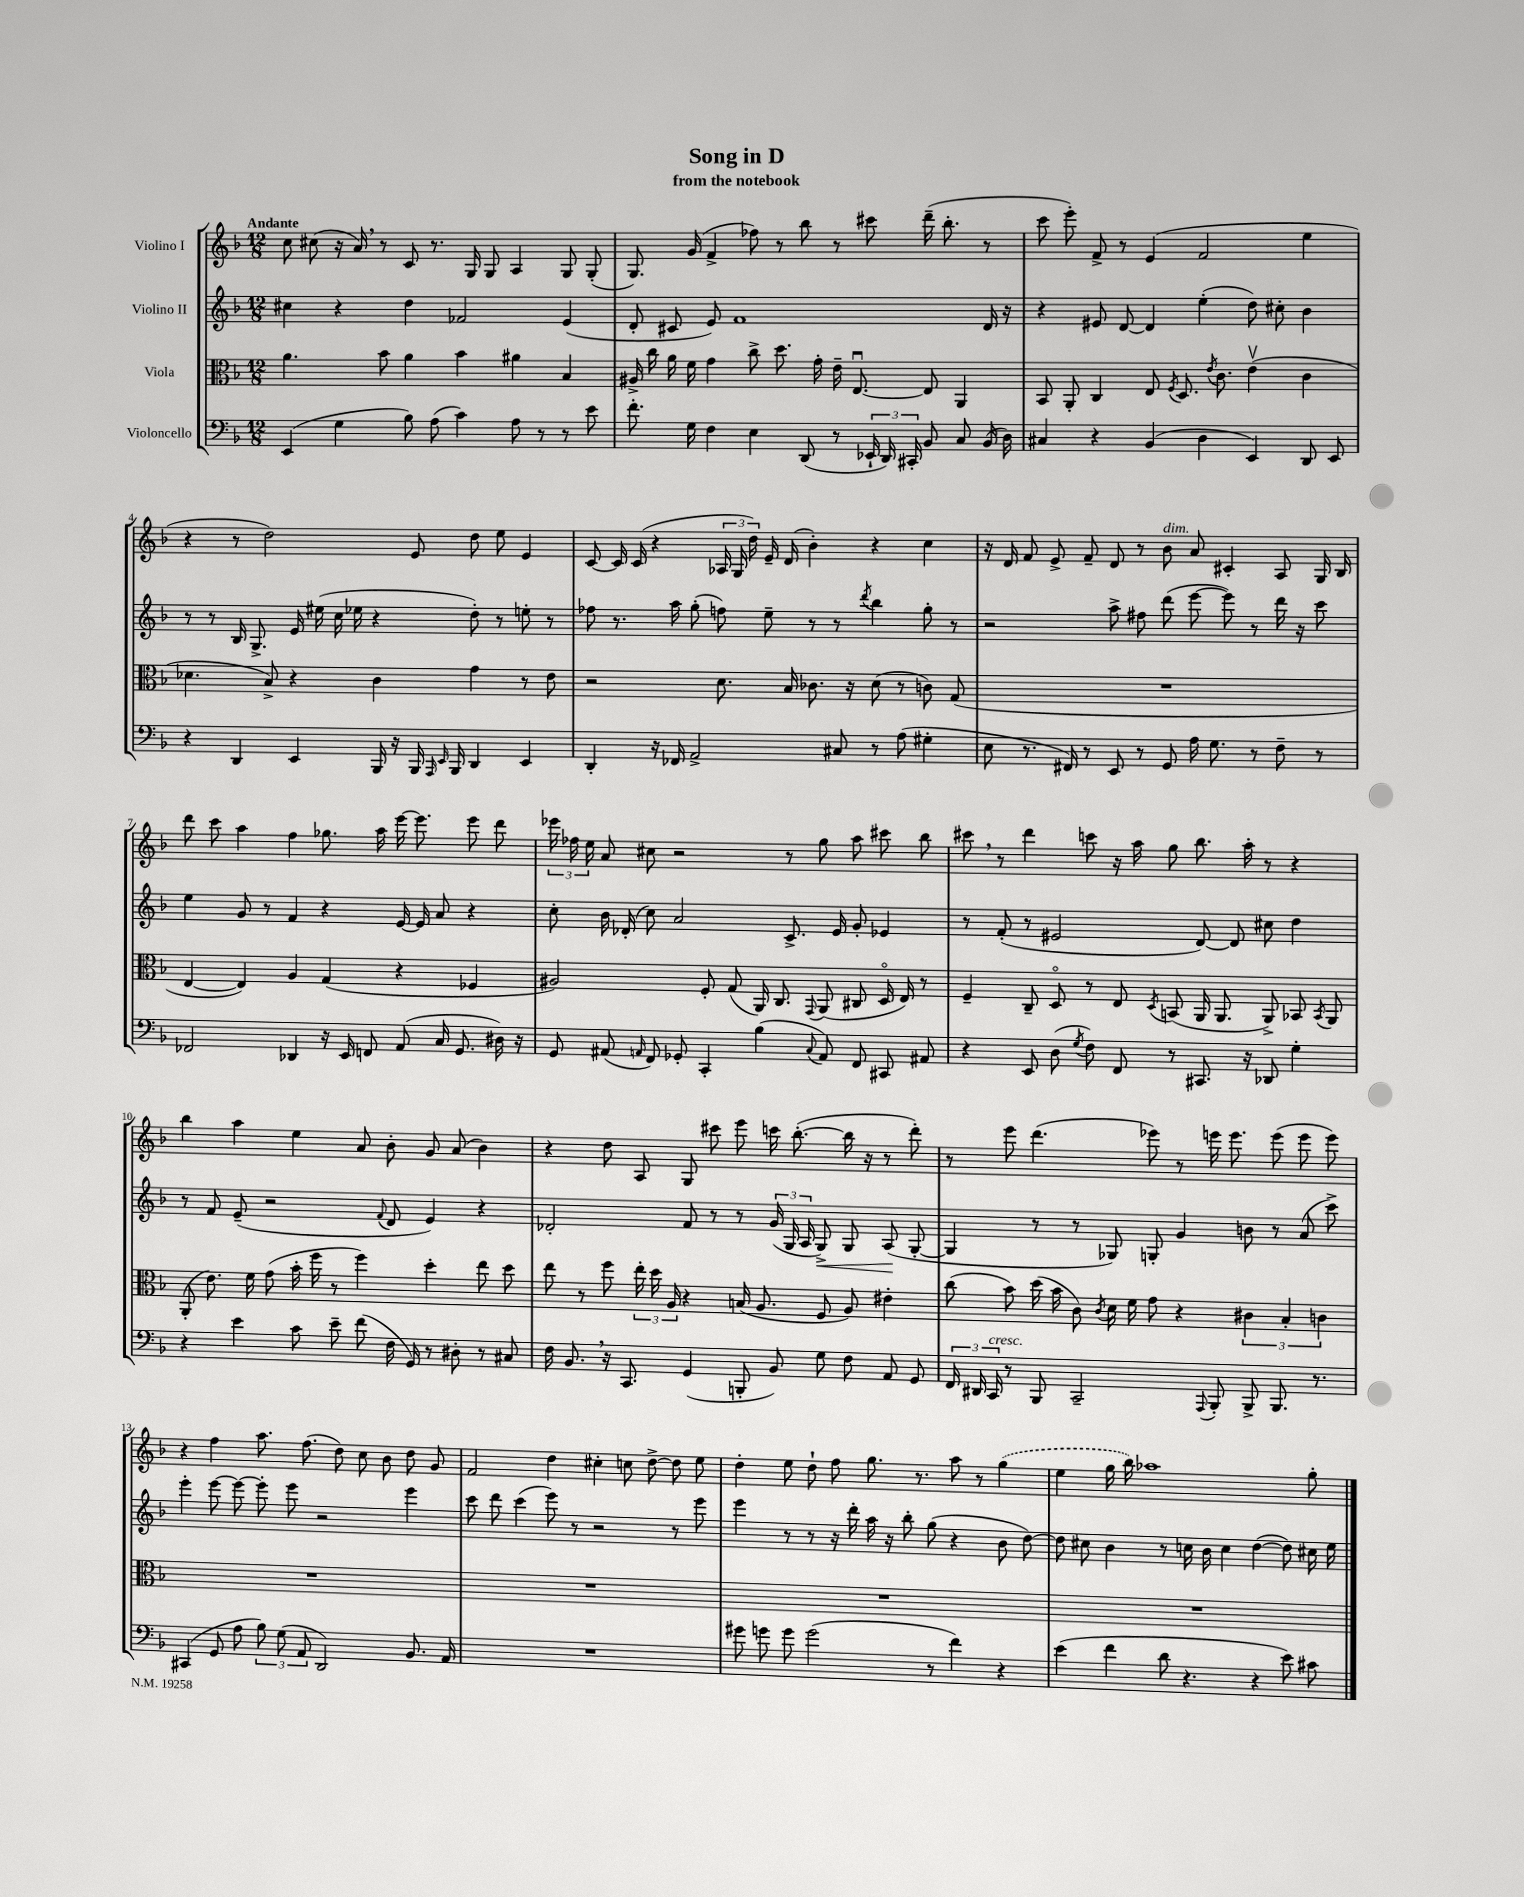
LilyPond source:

\header { title = "Song in D" subtitle = "from the notebook" }
<<
\new StaffGroup <<
\new Staff = "s0" \with { instrumentName = "Violino I" } {
    \clef treble \key f \major \numericTimeSignature \time 12/8 \tempo "Andante"
    \autoBeamOff c''8 cis''8( r16 a'16) \breathe r8 c'8 r8. g16 g8 a4 g8 g8-.( |
    g8.) g'16( f'4-> fes''8) r8 bes''8 r8 cis'''8 d'''16--( bes''8.-. r8 |
    c'''8 e'''8-.) f'8-> r8 e'4( f'2 e''4 |
    r4 r8 d''2) e'8 d''8 e''8 e'4 |
    c'8~ c'16 c'16( r4 \tuplet 3/2 { aes16 g16 d''16) } e'16-- d'16( bes'4-.) r4 c''4 |
    r16 d'16 f'8 e'8-> f'8-- d'8 r8 bes'8^\markup { \italic "dim." } a'8 cis'4-. a8 g16 bes16 |
    d'''8 c'''8 a''4 f''4 ges''8. a''16 e'''16~ e'''8. e'''8 d'''8 |
    \tuplet 3/2 { ees'''16 fes''16 e''16 } a'8 cis''8 r2 r8 g''8 a''8 cis'''8 bes''8 |
    cis'''8 \breathe r8 d'''4 c'''8 r16 a''16 g''8 bes''8. a''16-. r8 r4 |
    bes''4 a''4 e''4 a'8 bes'8-. g'8 a'8( bes'4) |
    r4 d''8 a8 g8 cis'''8 e'''8 c'''16 bes''8.~-.( bes''16 r16 r8 d'''8-.) |
    r8 e'''8 d'''4.( ees'''8) r8 e'''16 e'''8. e'''8( e'''8 e'''8) |
    r4 f''4 a''8. f''8.( d''8) c''8 bes'8 d''8 g'8 |
    f'2 d''4 cis''4-. c''8 d''8~-> d''8 e''8 |
    d''4-. e''8 d''8-! f''8 g''8. r8. a''8 r8 \once \slurDashed g''4( |
    e''4 g''16 bes''16) aes''1 g''8-. \bar "|." |
}
\new Staff = "s1" \with { instrumentName = "Violino II" } {
    \clef treble \key f \major \numericTimeSignature \time 12/8
    \autoBeamOff cis''4 r4 d''4 fes'2 e'4( |
    d'8-. cis'8 e'8) f'1 d'16 r16 |
    r4 eis'8 d'8~ d'4 e''4-.( d''8) cis''8-. bes'4 |
    r8 r8 bes16 g8.-> e'16 eis''16( c''16 ees''16 r4 d''8-.) r8 e''8-. r8 |
    fes''8 r8. a''16 g''8-.( f''8) e''8-- r8 r8 \acciaccatura { d'''8 } bes''4 g''8-. r8 |
    r2 a''8-> fis''8 d'''8( e'''8~ e'''8) r8 d'''16 r16 c'''8 |
    e''4 g'8 r8 f'4 r4 e'16~ e'16 a'8 r4 |
    c''8-. bes'16 des'16-.( c''8) a'2 c'8.-> e'16 g'8-. ees'4 |
    r8 f'8-.( r8 eis'2 d'8~) d'8 cis''8 d''4 |
    r8 f'8 e'8--( r2 \appoggiatura { f'8 } d'8 e'4) r4 |
    des'2-. f'8 r8 r8 \tuplet 3/2 { g'16( g16 a16 } g8->\<) g8 a8\!( g8~-. |
    g4 r8 r8 ges8) g8-. g'4 b'8 r8 a'8( c'''8->) |
    e'''4-. e'''8~ e'''8~ e'''8-. e'''8 r2 e'''4 |
    c'''8 d'''8 c'''4( e'''8) r8 r2 r8 e'''8 |
    e'''4 r8 r8 r16 d'''16-. a''16 r16 bes''8-. g''8( r4 bes'8 d''8~) |
    d''8 cis''8 bes'4 r8 c''16 bes'16 c''4 d''4~( d''8) cis''16 e''16 \bar "|." |
}
\new Staff = "s2" \with { instrumentName = "Viola" } {
    \clef alto \key f \major \numericTimeSignature \time 12/8
    \autoBeamOff a'4. bes'8 a'4 bes'4 ais'4 bes4 |
    ais16-> c''16 a'16 f'16 g'4 c''8-> d''8. g'16-. e'16-- e8.~\downbow e8 a,4 |
    bes,8 a,8-. c4 e8 \acciaccatura { f8 } d8. \acciaccatura { e'8 } c'8. e'4\upbow( c'4 |
    des'4. bes8->) r4 c'4 g'4 r8 e'8 |
    r2 d'8. bes16 ces'8. r16 d'8( r8 c'8) g8( |
    R1. |
    e4~ e4) a4 g4( r4 fes4 |
    ais2) f8-. g8( a,16) c8. \appoggiatura { g,8 } a,8( cis8 d16\flageolet e16) r8 |
    f4-- c8-- d8\flageolet r8 e8 \acciaccatura { d8 } b,8( a,16 a,8. a,8->) bes,8 \acciaccatura { bes,8 } a,8 |
    a,8-.( e'8.) f'16 g'8( bes'16-. f''16 r8 f''4) d''4-. e''8 d''8 |
    e''8 r8 f''8 \tuplet 3/2 { e''16-. d''16 a16 } r4 b16( a8. f8 a8) eis'4-. |
    c''8( bes'8) d''16( bes'16 c'8) \acciaccatura { c'8 } d'16 f'16 g'8 r4 \tuplet 3/2 { cis'4 bes4-. c'4 } |
    R1. |
    R1. |
    R1. |
    R1. \bar "|." |
}
\new Staff = "s3" \with { instrumentName = "Violoncello" } {
    \clef bass \key f \major \numericTimeSignature \time 12/8
    \autoBeamOff e,4( g4 bes8) a8( c'4) a8 r8 r8 e'8 |
    f'8.-. g16 f4 e4 d,8( r8 \tuplet 3/2 { ees,16-! d,16) cis,16-. } bes,8 c8 bes,16( d16) |
    cis4 r4 bes,4( d4 e,4) d,8 e,8 |
    r4 d,4 e,4 bes,,16 r16 bes,,16 \grace { a,,16 e,16 } bes,,16 d,4 e,4 |
    d,4-. r16 fes,16 a,2-> cis8 r8 a8( gis4-. |
    e8 r8. fis,16) r8 e,8 r8 g,8 a16 g8. r8 f8-- r8 |
    fes,2 des,4 r16 e,16 f,8 a,8( c16 g,8. dis16) r16 |
    g,8 ais,8( \grace { a,16 } f,8) ges,8-. c,4-. bes4( \appoggiatura { c8 } a,8) f,8 cis,8 ais,8 |
    r4 e,8 d8( \acciaccatura { g8 } f8) f,8 r8 cis,8. r16 des,8 g4-. |
    r4 e'4 c'8 e'8-- f'8( f16 g,16) r8 dis8-. r8 cis8 |
    f16 bes,8. \breathe r16 c,8. g,4( b,,8-. bes,8) g8 f8 a,8 g,8 |
    \tuplet 3/2 { f,16 dis,16 c,16^\markup { \italic "cresc." } } r8 bes,,8 c,2-- \appoggiatura { a,,8 } bes,,8-. bes,,8-> bes,,8. r8. |
    cis,4( g,8 a8 \tuplet 3/2 { bes8) g8( a,8 } d,2) bes,8. a,16 |
    R1. |
    gis'8 g'8 g'8 g'2( r8 f'4) r4 |
    e'4( f'4 d'8 r4. r4 e'8) cis'8 \bar "|." |
}
>>
>>
